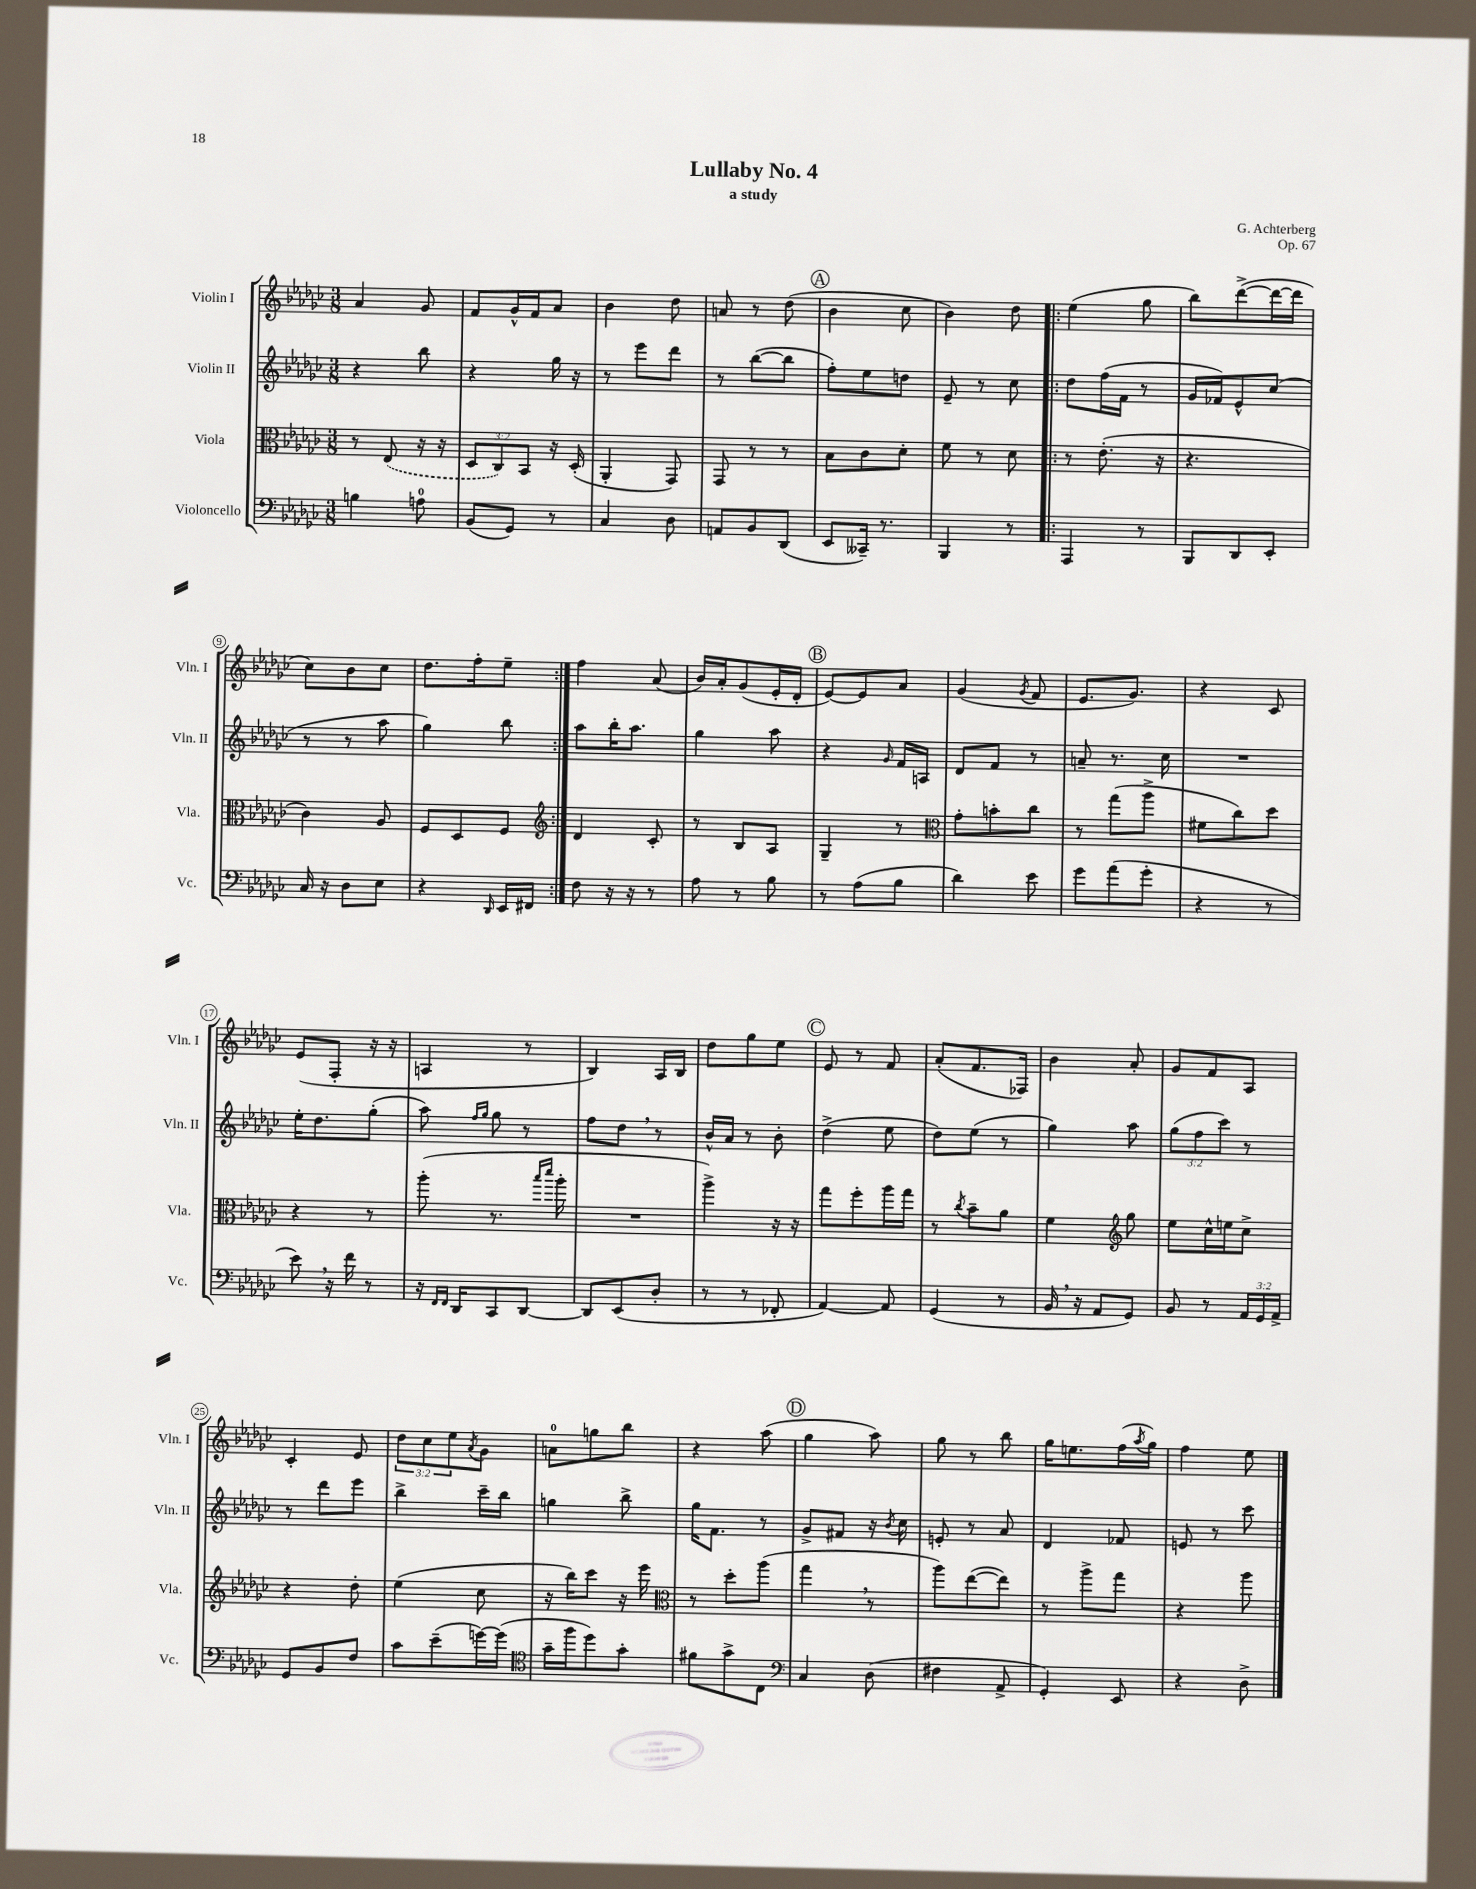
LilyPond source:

\header { title = "Lullaby No. 4" composer = "G. Achterberg" subtitle = "a study" opus = "Op. 67" }
<<
\new StaffGroup <<
\new Staff = "s0" \with { instrumentName = "Violin I" shortInstrumentName = "Vln. I" } {
    \clef treble \key ges \major \numericTimeSignature \time 3/8 \override Staff.TupletNumber.text = #tuplet-number::calc-fraction-text
    aes'4 ges'8 |
    f'8 ges'16-^ f'16 aes'8 |
    bes'4 des''8 |
    a'8 r8 des''8( |
    \mark \markup { \circle "A" } bes'4 ces''8 |
    bes'4) des''8 |
    \repeat volta 2 { ees''4( ges''8 |
    bes''8) des'''8~->( des'''16~ des'''16 |
    ces''8) bes'8 ces''8 |
    des''8. f''16-. ees''8-- | }
    f''4 aes'8( |
    bes'16) aes'16-. ges'8( ees'16-. des'16-. |
    \mark \markup { \circle "B" } ees'8~) ees'8 aes'8 |
    ges'4( \acciaccatura { ges'8 } f'8 |
    ees'8. ges'8.) |
    r4 ces'8 |
    ees'8( f8-. r16 r16 |
    a4 r8 |
    bes4) aes16 bes16 |
    des''8 ges''8 ees''8 |
    \mark \markup { \circle "C" } ees'8 r8 f'8 |
    aes'8-.( f'8. fes16) |
    bes'4 aes'8-. |
    ges'8 f'8 aes8 |
    ces'4-. ees'8 |
    \tuplet 3/2 { des''8 ces''8 ees''8 } \acciaccatura { aes'8 } ges'8 |
    a'8-0 g''8 bes''8 |
    r4 aes''8( |
    \mark \markup { \circle "D" } ges''4 aes''8) |
    ges''8 r8 bes''8 |
    ges''16 e''8. f''16( \acciaccatura { aes''8 } ges''16) |
    f''4 ees''8 \bar "|." |
}
\new Staff = "s1" \with { instrumentName = "Violin II" shortInstrumentName = "Vln. II" } {
    \clef treble \key ges \major \numericTimeSignature \time 3/8 \override Staff.TupletNumber.text = #tuplet-number::calc-fraction-text
    r4 bes''8 |
    r4 ges''16 r16 |
    r8 ees'''8 des'''8 |
    r8 bes''8~( bes''8 |
    \mark \markup { \circle "A" } f''8-.) ees''8 d''8 |
    ees'8-- r8 ces''8 |
    \repeat volta 2 { des''8 f''16( f'16 r8 |
    ges'16 fes'16) ees'8-^ ces''8( |
    r8 r8 aes''8 |
    ges''4) bes''8 | }
    aes''8 bes''16-. aes''8. |
    ges''4 aes''8 |
    \mark \markup { \circle "B" } r4 \grace { ges'16 } f'16 a16 |
    des'8 f'8 r8 |
    a'8-- r8. ces''16 |
    R4. |
    ees''16-. des''8. ges''8-.( |
    aes''8) \grace { f''16 ges''16 } ges''8 r8 |
    f''8 des''8 \breathe r8 |
    bes'16-^ aes'16 r8 bes'8-. |
    \mark \markup { \circle "C" } des''4->( ees''8 |
    des''8) ees''8( r8 |
    ges''4) aes''8 |
    \tuplet 3/2 { ges''8( f''8 ces'''8) } r8 |
    r8 des'''8 ees'''8 |
    bes''4-> ces'''16-- bes''16 |
    g''4 bes''8-> |
    ges''16 f'8. r8 |
    \mark \markup { \circle "D" } ges'8-> fis'8 r16 \acciaccatura { bes'8 } ces''16 |
    e'8-. r8 aes'8 |
    des'4 fes'8 |
    e'8 r8 ces'''8 \bar "|." |
}
\new Staff = "s2" \with { instrumentName = "Viola" shortInstrumentName = "Vla." } {
    \clef alto \key ges \major \numericTimeSignature \time 3/8 \override Staff.TupletNumber.text = #tuplet-number::calc-fraction-text
    r8 \once \slurDashed ees8( r16 r16 |
    \tuplet 3/2 { des8 ces8) bes,8 } r16 des16-.( |
    aes,4-. ges,8) |
    ges,8 r8 r8 |
    \mark \markup { \circle "A" } bes8 ces'8 des'8-. |
    f'8 r8 des'8 |
    \repeat volta 2 { r8 ees'8.-.( r16 |
    r4. |
    ces'4) aes8 |
    f8 des8 f8 | }
    \clef treble des'4 ces'8-. |
    r8 bes8 aes8 |
    \mark \markup { \circle "B" } ges4-- r8 |
    \clef alto ges'8-. b'8-. ces''8 |
    r8 ges''8( aes''8-> |
    fis'8 ces''8) des''8 |
    r4 r8 |
    aes''8-.( r8. \grace { bes''16 des'''16 } aes''16-. |
    R4. |
    aes''4->) r16 r16 |
    \mark \markup { \circle "C" } ges''8 f''8-. aes''16 ges''16 |
    r8 \acciaccatura { ces''8 } bes'8-- aes'8 |
    f'4 \clef treble ges''8 |
    ees''8 ces''16-^ e''16 ces''8-> |
    r4 des''8-. |
    ees''4( ces''8 |
    r16 bes''16) ces'''8 r16 ees'''16 |
    \clef alto r8 des''8-. aes''8( |
    \mark \markup { \circle "D" } ges''4 \breathe r8 |
    aes''8) ees''8~( ees''8) |
    r8 aes''8-> ges''8 |
    r4 aes''8 \bar "|." |
}
\new Staff = "s3" \with { instrumentName = "Violoncello" shortInstrumentName = "Vc." } {
    \clef bass \key ges \major \numericTimeSignature \time 3/8 \override Staff.TupletNumber.text = #tuplet-number::calc-fraction-text
    b4 a8-0 |
    bes,8( ges,8) r8 |
    ces4 des8 |
    a,8 bes,8 des,8( |
    \mark \markup { \circle "A" } ees,8 ceses,16--) r8. |
    bes,,4 r8 |
    \repeat volta 2 { aes,,4 r8 |
    bes,,8 des,8 ees,8-. |
    ces16 r16 des8 ees8 |
    r4 \grace { des,16 } ees,16 fis,16 | }
    f8 r16 r16 r8 |
    aes8 r8 bes8 |
    \mark \markup { \circle "B" } r8 aes8( bes8 |
    des'4) ees'8 |
    ges'8 aes'8( ges'8-. |
    r4 r8 |
    ees'8) \breathe r16 f'16 r8 |
    r16 \grace { f,16 f,16 } des,16 ces,8 des,8~ |
    des,8 ees,8( des8-. |
    r8 r8 fes,8-. |
    \mark \markup { \circle "C" } aes,4~) aes,8 |
    ges,4( r8 |
    bes,16 \breathe r16 aes,8 ges,8) |
    bes,8 r8 \tuplet 3/2 { aes,16 ges,16 aes,16-> } |
    ges,8 bes,8 f8 |
    ces'8 ees'8--( g'16~) g'16( |
    \clef tenor ges'16-- f''16 des''8) ges'8-. |
    fis'8 ges'8-> ces8 |
    \mark \markup { \circle "D" } \clef bass ces4 des8( |
    fis4 aes,8-> |
    ges,4-.) ees,8 |
    r4 des8-> \bar "|." |
}
>>
>>
\layout { \context { \Score \override BarNumber.stencil = #(make-stencil-circler 0.1 0.3 ly:text-interface::print) } }
